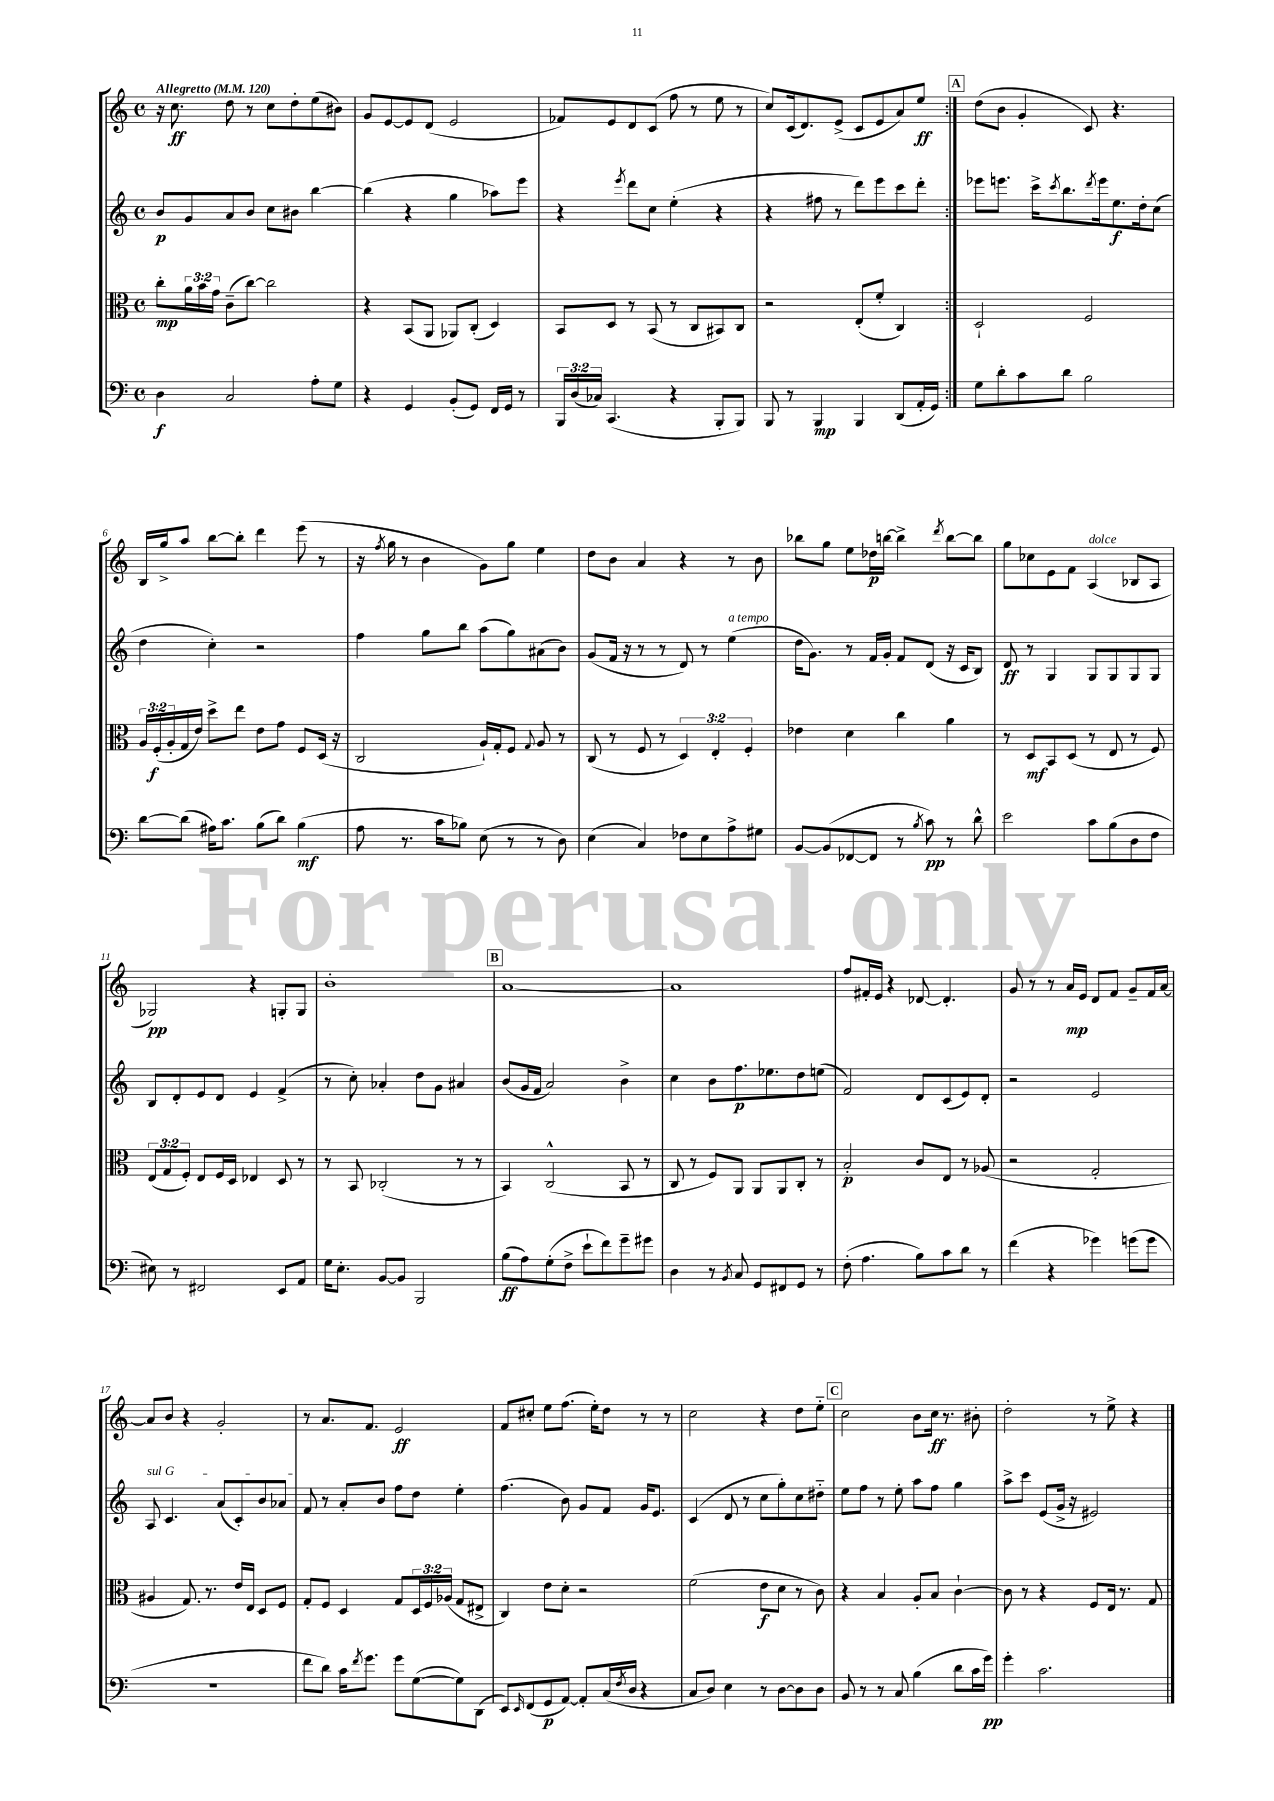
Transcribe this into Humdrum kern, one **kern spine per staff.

**kern	**dynam	**kern	**dynam	**kern	**dynam	**kern	**dynam
*part4	*part4	*part3	*part3	*part2	*part2	*part1	*part1
*staff4	*staff4	*staff3	*staff3	*staff2	*staff2	*staff1	*staff1
*clefF4	*	*clefC3	*	*clefG2	*	*clefG2	*
*k[]	*	*k[]	*	*k[]	*	*k[]	*
*M4/4	*	*M4/4	*	*M4/4	*	*M4/4	*
*met(c)	*	*met(c)	*	*met(c)	*	*met(c)	*
*MM120	*	*MM120	*	*MM120	*	*MM120	*
=1	=1	=1	=1	=1	=1	=1	=1
!	!	!	!	!	!	!LO:TX:a:B:t=Allegretto	!
4D\	f	8cc'\L	mp	8b/L	p	16r	.
.	.	.	.	.	.	8.cc\	ff
.	.	24a\L	.	8g/	.	.	.
.	.	24b\	.	.	.	.	.
.	.	24g\JJ	.	.	.	.	.
2C/	.	(8c~\L	.	8a/	.	8dd\	.
.	.	[8cc\J)	.	8b/J	.	8r	.
.	.	2cc\]	.	8cc\L	.	8cc\L	.
.	.	.	.	8b#X\J	.	8dd'\	.
8A'\L	.	.	.	[4bb\	.	(8ee\	.
8G\J	.	.	.	.	.	8b#X\J)	.
=2	=2	=2	=2	=2	=2	=2	=2
4r	.	4r	.	(4bb\]	.	8g/L	.
.	.	.	.	.	.	[8e/	.
4GG/	.	(8BB/L	.	4r	.	8e/]	.
.	.	8AA/J	.	.	.	(8d/J	.
(8BB'/L	.	8AA-X/L)	.	4gg\	.	2e/	.
8GG/J)	.	(8C'/J	.	.	.	.	.
16FF/LL	.	4D/)	.	8aa-X\L)	.	.	.
16GG/JJ	.	.	.	.	.	.	.
8r	.	.	.	8eee\J	.	.	.
=3	=3	=3	=3	=3	=3	=3	=3
24BBB/LL	.	8BB/L	.	4r	.	8f-X/L)	.
(24D/	.	.	.	.	.	.	.
24C-X/JJ)	.	.	.	.	.	.	.
(4.CC/	.	8D/J	.	.	.	8e/	.
.	.	.	.	8qeee/	.	.	.
.	.	8r	.	8ddd\L	.	8d/	.
.	.	(8BB/	.	8cc\J	.	(8c/J	.
4r	.	8r	.	(4ee'\	.	8ff\	.
.	.	8C/L	.	.	.	8r	.
8BBB'/L	.	8BB#X/)	.	4r	.	8ee\	.
8BBB/J)	.	8C/J	.	.	.	8r	.
=4	=4	=4	=4	=4	=4	=4	=4
8BBB/	.	2r	.	4r	.	8cc/L)	.
8r	.	.	.	.	.	(16c/k	.
.	.	.	.	.	.	8.d/)	.
4BBB/	mp	.	.	8ff#X\	.	.	.
.	.	.	.	8r	.	(8e^/J	.
4BBB/	.	(8E'/L	.	8ddd\L)	.	8c/L	.
.	.	8f'/J	.	8eee\	.	8e/	.
(8DD/L	.	4C/)	.	8ccc\	.	8a/)	.
16AA'/L	.	.	.	8ddd'\J	.	8ee/J	ff
16GG/JJ)	.	.	.	.	.	.	.
!!LO:REH:place=s1:t=A
=5:|!	=5:|!	=5:|!	=5:|!	=5:|!	=5:|!	=5:|!	=5:|!
8G\L	.	2D`/	.	8eee-X\L	.	(8dd\L	.
8d'\	.	.	.	8.eeen\J	.	8b\J	.
8c\	.	.	.	.	.	4g'/	.
.	.	.	.	16ccc^\KL	.	.	.
.	.	.	.	8qccc/	.	.	.
8d\J	.	.	.	8.bb\	.	.	.
2B\	.	2F/	.	.	.	8c/)	.
.	.	.	.	8qddd/	.	.	.
.	.	.	.	16eee\k	.	.	.
.	.	.	.	8.ee\	f	4.r	.
.	.	.	.	16dd'\k	.	.	.
.	.	.	.	(8cc\J	.	.	.
!!LO:LB:g=z
=6	=6	=6	=6	=6	=6	=6	=6
[8d\L	.	24A/LL	.	4dd\	.	16B/LL	.
.	.	(24F'/	f	.	.	.	.
.	.	.	.	.	.	16gg^/J	.
.	.	24A'/	.	.	.	.	.
(8d\J]	.	16G/	.	.	.	8aa/J	.
.	.	16e/JJ)	.	.	.	.	.
16A#X\KL)	.	8dd^\L	.	4cc'\)	.	[8bb\L	.
8.c\J	.	.	.	.	.	.	.
.	.	8ee\J	.	.	.	8bb'\J]	.
(8B\L	.	8e\L	.	2r	.	4ddd\	.
8d\J)	.	8g\J	.	.	.	.	.
(4B\	mf	8F/L	.	.	.	(8eee\	.
.	.	(16D/Jk	.	.	.	8r	.
.	.	16r	.	.	.	.	.
=7	=7	=7	=7	=7	=7	=7	=7
8A\	.	2C/	.	4ff\	.	16r	.
.	.	.	.	.	.	8qff/	.
.	.	.	.	.	.	16gg\	.
8.r	.	.	.	.	.	8r	.
.	.	.	.	8gg\L	.	4b\	.
16c\KL	.	.	.	.	.	.	.
8B-X\J)	.	.	.	8bb\J	.	.	.
(8E\	.	16A`/LL)	.	(8aa\L	.	8g\L)	.
.	.	16G'/J	.	.	.	.	.
8r	.	8F/J	.	8gg\)	.	8gg\J	.
.	.	8qqG/	.	.	.	.	.
8r	.	8A/	.	(8a#X\	.	4ee\	.
8D\)	.	8r	.	8b\J)	.	.	.
=8	=8	=8	=8	=8	=8	=8	=8
(4E\	.	(8C/	.	(8g/L	.	8dd\L	.
.	.	8r	.	16f/Jk	.	8b\J	.
.	.	.	.	16r	.	.	.
4C/)	.	8F/	.	8r	.	4a/	.
.	.	8r	.	8r	.	.	.
8F-X\L	.	6D/)	.	8d/)	.	4r	.
8E\	.	.	.	8r	.	.	.
.	.	6E'/	.	.	.	.	.
!	!	!	!	!LO:TX:a:i:t=a tempo	!	!	!
8A^\	.	.	.	(4ee\	.	8r	.
.	.	6F'/	.	.	.	.	.
8G#X\J	.	.	.	.	.	8b\	.
=9	=9	=9	=9	=9	=9	=9	=9
[8BB/L	.	4e-X\	.	16dd\KL	.	8bb-X\L	.
.	.	.	.	8.g\J)	.	.	.
(8BB/]	.	.	.	.	.	8gg\J	.
[8FF-X/	.	4d\	.	8r	.	8ee\L	.
8FF-/J]	.	.	.	16f/LL	.	16dd-X\L	p
.	.	.	.	16g'/JJ	.	[16bbn\JJ	.
8r	.	4cc\	.	8f/L	.	4bb^\]	.
8qB/	.	.	.	.	.	.	.
8c\)	pp	.	.	(8d/J	.	.	.
.	.	.	.	.	.	8qddd/	.
8r	.	4a\	.	16r	.	[8bb\L	.
.	.	.	.	16c/KL	.	.	.
8d^^\	.	.	.	8B/J)	.	8bb\J]	.
=10	=10	=10	=10	=10	=10	=10	=10
2e\	.	8r	.	8d/	ff	8gg\L	.
.	.	8D/L	mf	8r	.	8cc-X\	.
.	.	8BB/	.	4G/	.	8e\	.
.	.	(8D/J	.	.	.	8f\J	.
!	!	!	!	!	!	!LO:TX:a:i:t=dolce	!
8c\L	.	8r	.	8G/L	.	(4A/	.
(8B\	.	8E/	.	8G/	.	.	.
8D\	.	8r	.	8G/	.	8B-X/L	.
8F\J	.	8F/)	.	8G/J	.	8A/J	.
!!LO:LB:g=z
=11	=11	=11	=11	=11	=11	=11	=11
8E#X\)	.	(12E/L	.	8B/L	.	2G-X/)	pp
.	.	12G/	.	.	.	.	.
8r	.	.	.	8d'/	.	.	.
.	.	12F'/J)	.	.	.	.	.
2FF#X/	.	8E/L	.	8e/	.	.	.
.	.	16F/L	.	8d/J	.	.	.
.	.	16D/JJ	.	.	.	.	.
.	.	4E-X/	.	4e/	.	4r	.
8EE/L	.	8D/	.	(4f^/	.	8Gn'/L	.
8AA/J	.	8r	.	.	.	8G/J	.
=12	=12	=12	=12	=12	=12	=12	=12
16G\KL	.	8r	.	8r	.	1b'	.
8.E'\J	.	.	.	.	.	.	.
.	.	8BB/	.	8cc'\)	.	.	.
[8BB/L	.	(2C-X'/	.	4a-X'/	.	.	.
8BB/J]	.	.	.	.	.	.	.
2BBB/	.	.	.	8dd\L	.	.	.
.	.	.	.	8g\J	.	.	.
.	.	8r	.	4a#X/	.	.	.
.	.	8r	.	.	.	.	.
!!LO:REH:place=s1:t=B
=13	=13	=13	=13	=13	=13	=13	=13
(8B\L	ff	4BB/)	.	(8b/L	.	[1a	.
8A\)	.	.	.	16g/L	.	.	.
.	.	.	.	16f/JJ	.	.	.
(8G'\	.	(2C^^/	.	2a/)	.	.	.
8F^\J	.	.	.	.	.	.	.
8e`\L	.	.	.	.	.	.	.
8f\)	.	.	.	.	.	.	.
8g~\	.	8BB/	.	4b^\	.	.	.
8g#X\J	.	8r	.	.	.	.	.
=14	=14	=14	=14	=14	=14	=14	=14
4D\	.	8C/	.	4cc\	.	1a]	.
.	.	8r	.	.	.	.	.
8r	.	8F/L)	.	8b\L	.	.	.
8qBB/	.	.	.	.	.	.	.
8C/	.	8AA/J	.	8.ff\	p	.	.
8GG/L	.	8AA/L	.	.	.	.	.
.	.	.	.	8.ee-X\	.	.	.
8FF#X/	.	8AA/	.	.	.	.	.
8GG/J	.	8C'/J	.	8dd\	.	.	.
8r	.	8r	.	(8een\J	.	.	.
=15	=15	=15	=15	=15	=15	=15	=15
(8F'\	.	2B'/	p	2f/)	.	8ff/L	.
4.A\	.	.	.	.	.	16f#X'/L	.
.	.	.	.	.	.	16e/JJ	.
.	.	.	.	.	.	4r	.
8B\L)	.	8c/L	.	8d/L	.	[8d-X/	.
8c\	.	8E/J	.	(8c/	.	4.d-'/]	.
8d\J	.	8r	.	8e/)	.	.	.
8r	.	(8A-X/	.	8d'/J	.	.	.
=16	=16	=16	=16	=16	=16	=16	=16
(4f\	.	2r	.	2r	.	8g/	.
.	.	.	.	.	.	8r	.
4r	.	.	.	.	.	8r	.
.	.	.	.	.	.	16a/LL	mp
.	.	.	.	.	.	16e/JJ	.
4g-X\)	.	2G'/	.	2e/	.	8d/L	.
.	.	.	.	.	.	8f/J	.
(8gn\L	.	.	.	.	.	8g~/L	.
8g\J	.	.	.	.	.	16f/L	.
.	.	.	.	.	.	[16a/JJ	.
!!LO:LB:g=z
=17	=17	=17	=17	=17	=17	=17	=17
!	!	!	!	!LO:TX:a:i:t=sul G	!	!	!
1r	.	4A#X/	.	8A/	.	8a/L]	.
.	.	.	.	4.c/	.	8b/J	.
.	.	8.G/)	.	.	.	4r	.
.	.	8.r	.	.	.	.	.
.	.	.	.	(8a/L	.	2g'/	.
.	.	16e/LL	.	8c'/)	.	.	.
.	.	16E/JJ	.	.	.	.	.
.	.	8D/L	.	8b/	.	.	.
.	.	8F/J	.	8a-X/J	.	.	.
=18	=18	=18	=18	=18	=18	=18	=18
8f\L	.	8G'/L	.	8f/	.	8r	.
8d\J)	.	8F/J	.	8r	.	8.a/L	.
16c\KL	.	4D/	.	8a'/L	.	.	.
8qf/	.	.	.	.	.	.	.
8.g\J	.	.	.	.	.	8.f/J	.
.	.	.	.	8b/J	.	.	.
8g\L	.	8G/L	.	8ff\L	.	2e/	ff
([8G\	.	24D/L	.	8dd\J	.	.	.
.	.	24F/	.	.	.	.	.
.	.	(24A-X/JJ	.	.	.	.	.
8G\])	.	8G/L	.	4ee'\	.	.	.
(8DD\J	.	8E#X^/J	.	.	.	.	.
=19	=19	=19	=19	=19	=19	=19	=19
8EE/L)	.	4C/)	.	(4.ff\	.	8f/L	.
16qqEE/	.	.	.	.	.	.	.
(8FF/	.	.	.	.	.	8cc#X'/J	.
8GG/	p	8e\L	.	.	.	8ee\L	.
[8AA/J)	.	8d'\J	.	8b\)	.	(8.ff\J	.
8AA'/L]	.	2r	.	8g/L	.	.	.
.	.	.	.	.	.	16ee'\KL)	.
(16C/L	.	.	.	8f/J	.	8dd\J	.
8qF/	.	.	.	.	.	.	.
16D/JJ	.	.	.	.	.	.	.
4r	.	.	.	16g/KL	.	8r	.
.	.	.	.	8.e/J	.	.	.
.	.	.	.	.	.	8r	.
=20	=20	=20	=20	=20	=20	=20	=20
8C/L	.	(2f\	.	(4c/	.	2cc\	.
8D/J)	.	.	.	.	.	.	.
4E\	.	.	.	8d/	.	.	.
.	.	.	.	8r	.	.	.
8r	.	8e\L	f	8cc\L	.	4r	.
[8D\L	.	8d\J	.	8gg'\)	.	.	.
8D\]	.	8r	.	8cc\	.	8dd\L	.
8D\J	.	8c\)	.	8dd#X\J	.	8ee\J	.
!!LO:REH:place=s1:t=C
=21	=21	=21	=21	=21	=21	=21	=21
8BB/	.	4r	.	8ee\L	.	2cc\	.
8r	.	.	.	8ff\J	.	.	.
8r	.	4B/	.	8r	.	.	.
8C/	.	.	.	8ee'\	.	.	.
(4B\	.	8A'/L	.	8aa\L	.	8b\L	.
.	.	8B/J	.	8ff\J	.	16cc\Jk	ff
.	.	.	.	.	.	8.r	.
8d\L	.	[4c`\	.	4gg\	.	.	.
16c\L	.	.	.	.	.	8b#X'\	.
16g\JJ)	pp	.	.	.	.	.	.
=22	=22	=22	=22	=22	=22	=22	=22
4g'\	.	8c\]	.	8aa^\L	.	2dd'\	.
.	.	8r	.	8ccc\J	.	.	.
2.c\	.	4r	.	(8e/L	.	.	.
.	.	.	.	16g^/Jk	.	.	.
.	.	.	.	16r	.	.	.
.	.	8F/L	.	2e#X/)	.	8r	.
.	.	16E/Jk	.	.	.	8ee^\	.
.	.	8.r	.	.	.	.	.
.	.	.	.	.	.	4r	.
.	.	8G/	.	.	.	.	.
==	==	==	==	==	==	==	==
*-	*-	*-	*-	*-	*-	*-	*-
